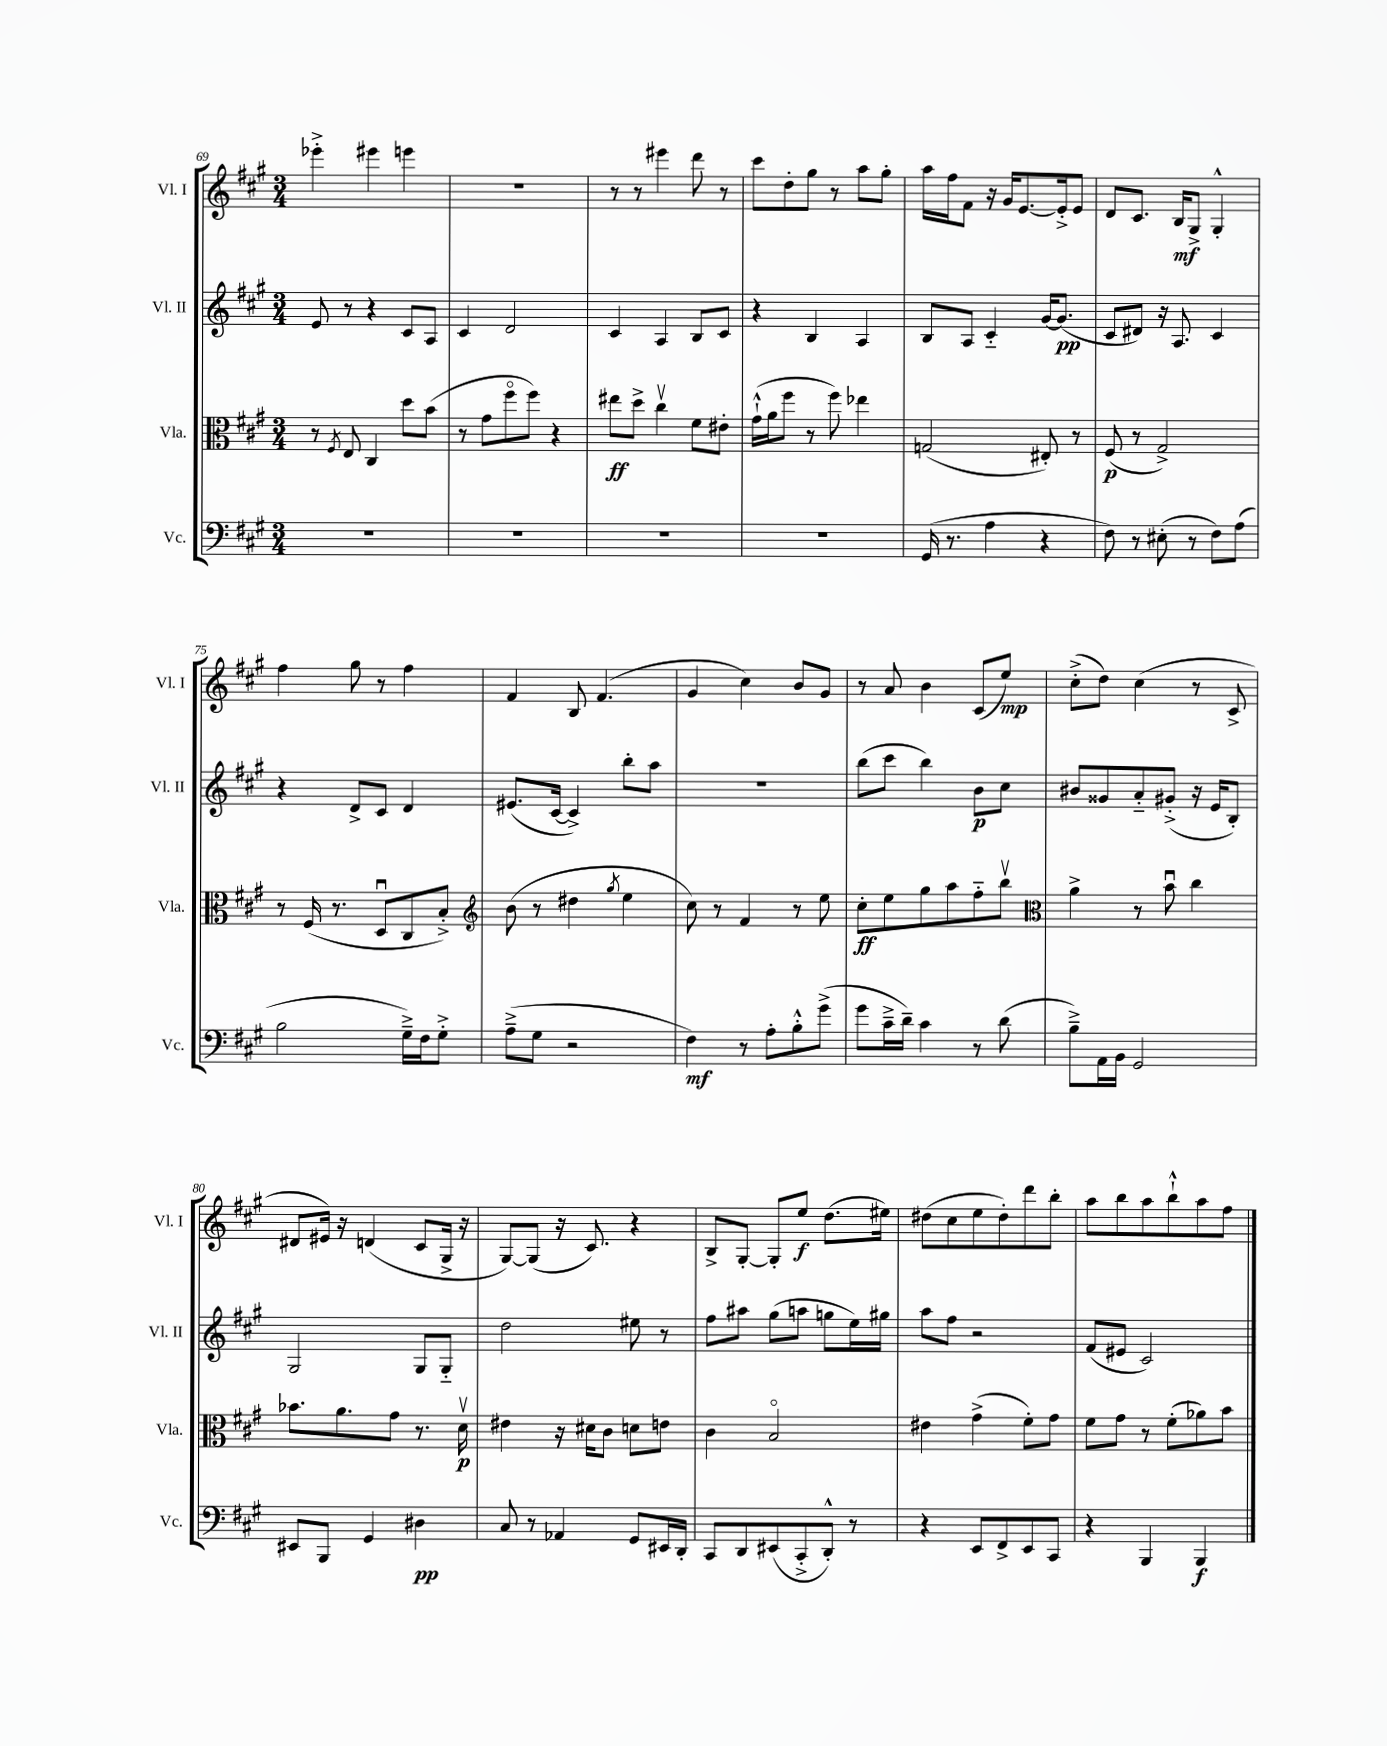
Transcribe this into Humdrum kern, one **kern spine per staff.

**kern	**kern	**kern	**kern
*staff4	*staff3	*staff2	*staff1
*clefF4	*clefC3	*clefG2	*clefG2
*k[f#c#g#]	*k[f#c#g#]	*k[f#c#g#]	*k[f#c#g#]
*M3/4	*M3/4	*M3/4	*M3/4
2.r	8r	8e	4eee-'^
.	8qF#	.	.
.	8E	8r	.
.	4C#	4r	4eee#
.	8dd	8c#	4eee
.	(8b	8A	.
=	=	=	=
2.r	8r	4c#	2.r
.	8g#	.	.
.	8ff#o	2d	.
.	8ff#)	.	.
.	4r	.	.
=	=	=	=
2.r	8ee#	4c#	8r
.	8dd^	.	8r
.	4cc#v	4A	4eee#
.	8f#	8B	8ddd
.	8e#'	8c#	8r
=	=	=	=
2.r	(16g#`^^	4r	8ccc#
.	16a	.	.
.	8ff#	.	8dd'
.	8r	4B	8gg#
.	8ff#)	.	8r
.	4ee-	4A	8aa
.	.	.	8gg#'
=	=	=	=
(16GG#	(2G	8B	16aa
8.r	.	.	16ff#
.	.	8A	8f#
4A	.	4c#'~	16r
.	.	.	16g#
.	.	.	[8.e
4r	8E#')	[16g#	.
.	.	(8.g#]	16e'^]
.	8r	.	8e
=	=	=	=
8F#)	(8F#	8c#	8d
8r	8r	8d#)	8.c#
(8E#'	2G#^)	16r	.
.	.	8.A	16B
8r	.	.	8G#^
8F#)	.	4c#	4G#'^^
(8A	.	.	.
=	=	=	=
2B	8r	4r	4ff#
.	(16F#	.	.
.	8.r	.	.
.	.	8d^	8gg#
.	8Du	8c#	8r
16G#~^)	8C#	4d	4ff#
16F#	.	.	.
8G#'^	8B'^)	.	.
=	=	=	=
*	*clefG2	*	*
(8A~^	(8b	(8.e#	4f#
8G#	8r	.	.
.	.	[16c#	.
2r	4dd#	4c#^])	8B
.	.	.	(4.f#
.	8qgg#	.	.
.	4ee	8bb'	.
.	.	8aa	.
=	=	=	=
4F#)	8cc#)	2.r	4g#
.	8r	.	.
8r	4f#	.	4cc#)
8A'	.	.	.
8B'^^	8r	.	8b
(8g#^	8ee	.	8g#
=	=	=	=
8g#	8cc#'	(8bb	8r
16c#~^	8ee	8ccc#	8a
16d~)	.	.	.
4c#	8gg#	4bb)	4b
.	8aa	.	.
8r	8ff#'~	8b	(8c#
(8d	8bbv	8cc#	8ee)
=	=	=	=
*	*clefC3	*	*
8B~^)	4a^	8b#	(8cc#'^
16AA	.	8g##	8dd)
16BB	.	.	.
2GG#	8r	8a'~	(4cc#
.	8bu	(8g#'^	.
.	4cc#	16r	8r
.	.	16e	.
.	.	8B')	8c#^
=	=	=	=
8EE#	8.b-	2G#	8d#
8BBB	.	.	16e#)
.	8.a	.	16r
4GG#	.	.	(4d
.	8g#	.	.
4D#	8.r	8G#	8c#
.	.	8G#'~	16G#^
.	16dv	.	16r
=	=	=	=
8C#	4e#	2dd	[8G#)
8r	.	.	(8G#]
4AA-	16r	.	16r
.	16d#	.	8.c#)
.	8c#	.	.
8GG#	8d	8ee#	4r
16EE#	8e	8r	.
16DD'	.	.	.
=	=	=	=
8CC#	4c#	8ff#	8B^
8DD	.	8aa#	[8G#'
(8EE#	2Bo	(8gg#	8G#']
8CC#'^	.	8aa	8ee
8DD'^^)	.	8gg	(8.dd
8r	.	16ee)	.
.	.	16gg#	16ee#)
=	=	=	=
4r	4e#	8aa	(8dd#
.	.	8ff#	8cc#
8EE	(4g#^	2r	8ee
8FF#^	.	.	8dd#')
8EE	8f#')	.	8ddd
8CC#	8g#	.	8bb'
=	=	=	=
4r	8f#	(8f#	8aa
.	8g#	8e#	8bb
4BBB	8r	2c#)	8aa
.	(8f#'	.	8bb`^^
4BBB	8a-)	.	8aa
.	8b	.	8ff#
==	==	==	==
*-	*-	*-	*-
